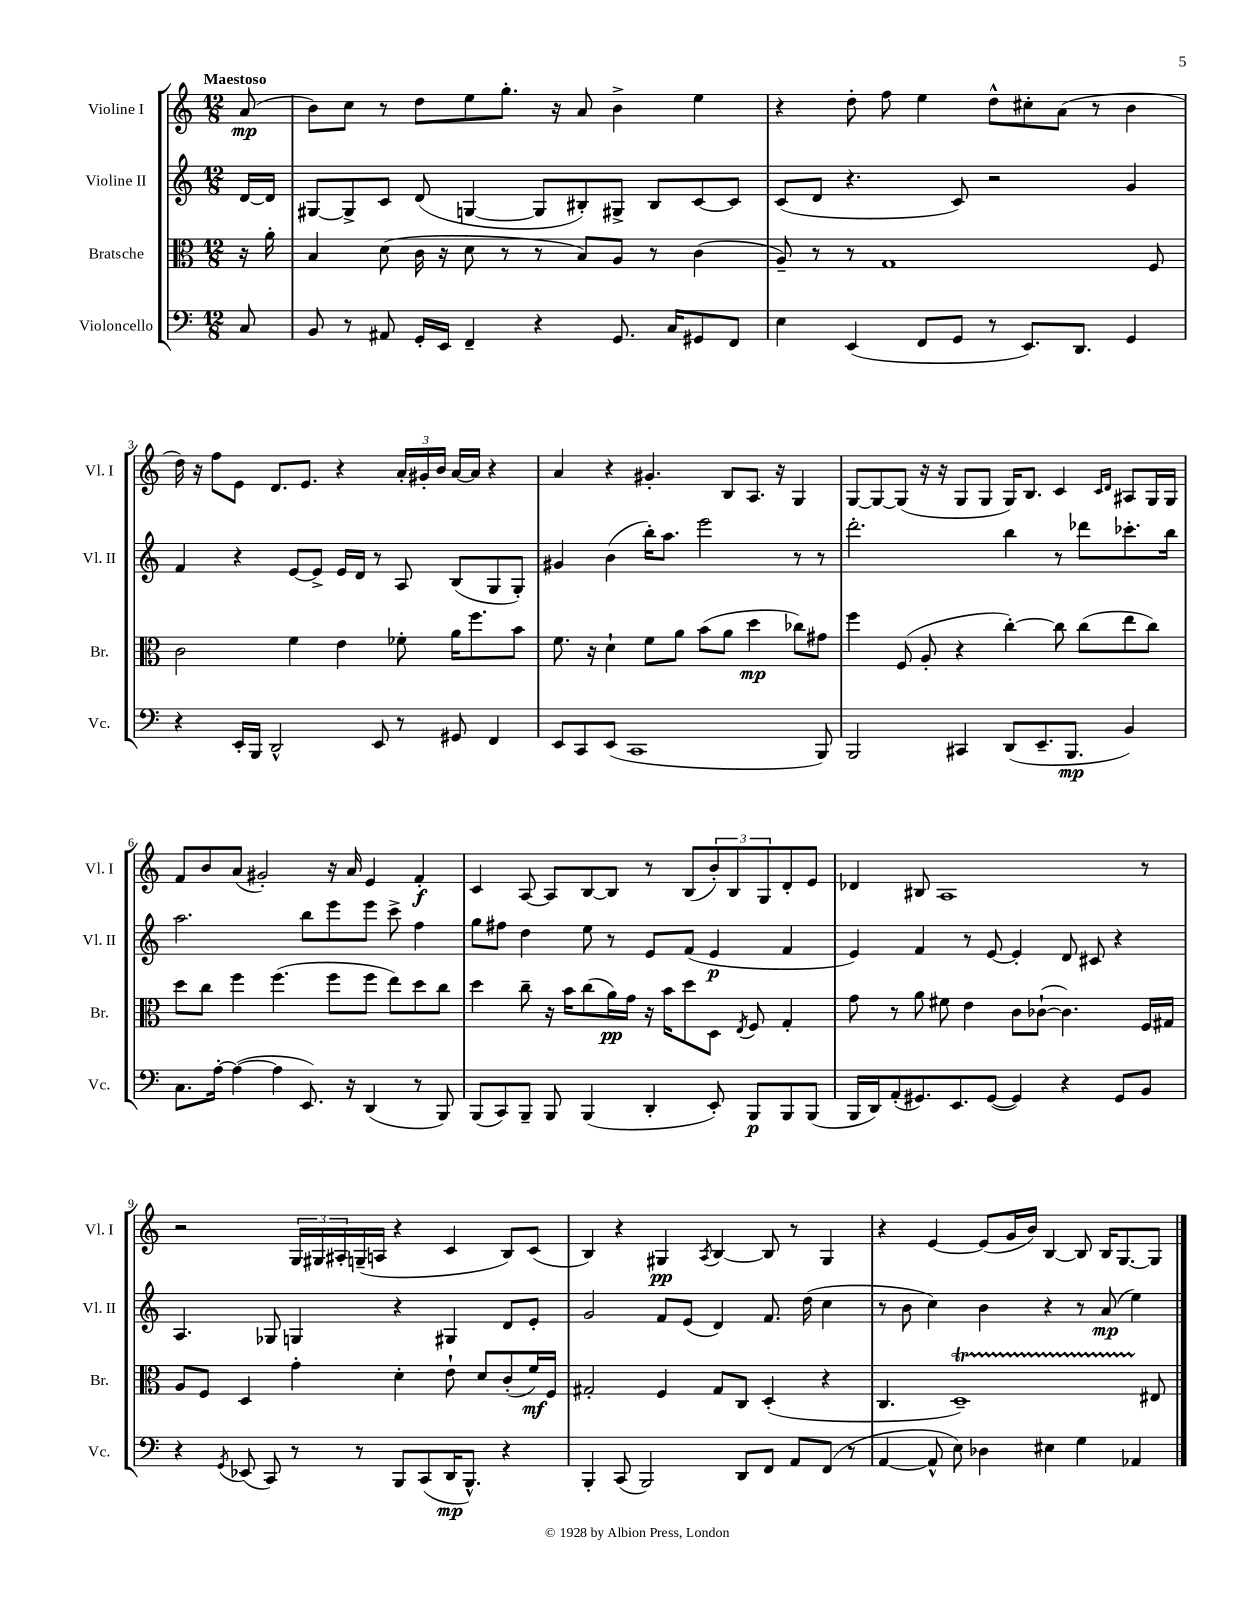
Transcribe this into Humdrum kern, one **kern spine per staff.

**kern	**kern	**kern	**kern
*staff4	*staff3	*staff2	*staff1
*clefF4	*clefC3	*clefG2	*clefG2
*k[]	*k[]	*k[]	*k[]
*M12/8	*M12/8	*M12/8	*M12/8
8C	16r	[16d	(8a
.	16a'	16d]	.
=	=	=	=
8BB	4B	[8G#	8b)
8r	.	8G#^]	8cc
8AA#	(8d	8c	8r
16GG'	16c	(8d	8dd
16EE	16r	.	.
4FF~	8d	[4G	8ee
.	8r	.	8.gg'
4r	8r	8G]	.
.	.	.	16r
.	8B)	8B#')	8a
8.GG	8A	8G#^	4b^
.	8r	8B#	.
16C	.	.	.
8GG#	(4c	[8c	4ee
8FF	.	8c]	.
=	=	=	=
4E	8A~)	(8c	4r
.	8r	8d	.
(4EE	8r	4.r	8dd'
.	1G	.	8ff
8FF	.	.	4ee
8GG	.	8c)	.
8r	.	2r	8dd^^
8.EE)	.	.	8cc#'
.	.	.	(8a
8.DD	.	.	.
.	.	.	8r
4GG	.	4g	4b
.	8F	.	.
=	=	=	=
4r	2c	4f	16dd)
.	.	.	16r
.	.	.	8ff
16EE'	.	4r	8e
16BBB	.	.	.
2DD^^	.	.	8.d
.	4f	[8e	.
.	.	.	8.e
.	.	8e^]	.
.	4e	16e	4r
.	.	16d	.
8EE	.	8r	.
8r	8f-'	8A	24a'
.	.	.	24g#'
.	.	.	24b
8GG#	16a	(8B	[16a
.	8.ff	.	16a]
4FF	.	8G	4r
.	8b	8G')	.
=	=	=	=
8EE	8.f	4g#	4a
8CC	.	.	.
.	16r	.	.
(8EE	4d`	(4b	4r
1CC	.	.	.
.	8f	16bb')	4.g#'
.	.	8.aa	.
.	8a	.	.
.	(8b	2eee	.
.	8a	.	8B
.	4dd	.	8.A
.	.	.	16r
.	8cc-)	8r	4G
8BBB)	8g#	8r	.
=	=	=	=
2BBB	4ff	2.ddd'	[8G
.	.	.	8G_
.	(8F	.	(8G]
.	8A'	.	16r
.	.	.	16r
4CC#	4r	.	8G
.	.	.	8G
(8DD	[4cc')	4bb	16G)
.	.	.	8.B
8.EE~	.	.	.
.	8cc]	8r	4c
8.BBB	.	.	.
.	(8cc	8ddd-	.
.	.	.	16qqc
.	.	.	16qqd
4BB)	8ee	8.ccc-'	8A#
.	8cc)	.	16G
.	.	16bb	16G
=	=	=	=
8.C	8dd	2.aa	8f
.	8cc	.	8b
[16A'	.	.	.
(4A_	4ff	.	(8a
.	.	.	2g#')
4A]	(4.ff	.	.
8.EE)	.	8bb	.
.	8ff	8eee	16r
16r	.	.	16a
(4DD	8ff	8eee	4e
.	8ee)	8ccc^	.
8r	8dd	4ff	4f'
8BBB)	8cc	.	.
=	=	=	=
(8BBB	4dd	8gg	4c
8CC)	.	8ff#	.
8BBB~	8cc~	4dd	[8A
8BBB	16r	.	8A]
.	16b	.	.
(4BBB	(8cc	8ee	[8B
.	16a)	8r	8B]
.	16g	.	.
4DD'	16r	8e	8r
.	16b	.	.
.	8dd	(8f	(8B
8EE')	8D	4e	12b')
.	.	.	12B
.	8qE	.	.
8BBB	8F	.	.
.	.	.	12G
8BBB	4G'	4f	8d'
(8BBB	.	.	8e
=	=	=	=
16BBB	8g	4e)	4d-
16DD)	.	.	.
(8AA'	8r	.	.
8.GG#)	8a	4f	8B#
.	8f#	.	1A
8.EE	.	.	.
.	4e	8r	.
([8GG#	.	[8e	.
4GG#])	8c	4e']	.
.	([8c-`	.	.
4r	4.c-])	8d	.
.	.	8c#	.
8GG#	.	4r	.
8BB	16F	.	8r
.	16G#	.	.
=	=	=	=
4r	8A	4.A	2r
.	8F	.	.
8qGG	.	.	.
(8EE-	4D	.	.
8CC)	.	8G-	.
8r	4g'	4G	24G
.	.	.	24G#
.	.	.	24A#'
8r	.	.	(16G~
.	.	.	16A
8BBB	4d'	4r	4r
(8CC	.	.	.
16DD	8e`	4G#	4c
8.BBB^^)	.	.	.
.	8d	.	.
4r	(8c'	8d	8B)
.	16f)	8e'	(8c
.	16F	.	.
=	=	=	=
4BBB'	2G#'	2g	4B)
(8CC	.	.	4r
2BBB)	.	.	.
.	4F	8f	4G#
.	.	(8e	.
.	.	.	8qA
.	8G#	4d)	[4B
8DD	8C	.	.
8FF	(4D'	8.f	8B]
8AA	.	.	8r
.	.	(16dd	.
(8FF	4r	4cc	4G#
8r	.	.	.
=	=	=	=
[4AA	4.C	8r	4r
.	.	8b	.
8AA^^]	.	4cc)	[4e
8E)	1D~)	.	.
4D-	.	4b	(8e]
.	.	.	16g
.	.	.	16b)
4E#	.	4r	[4B
4G	.	8r	8B]
.	.	(8a	16B
.	.	.	[8.G
4AA-	.	4ee)	.
.	8E#	.	8G]
==	==	==	==
*-	*-	*-	*-
